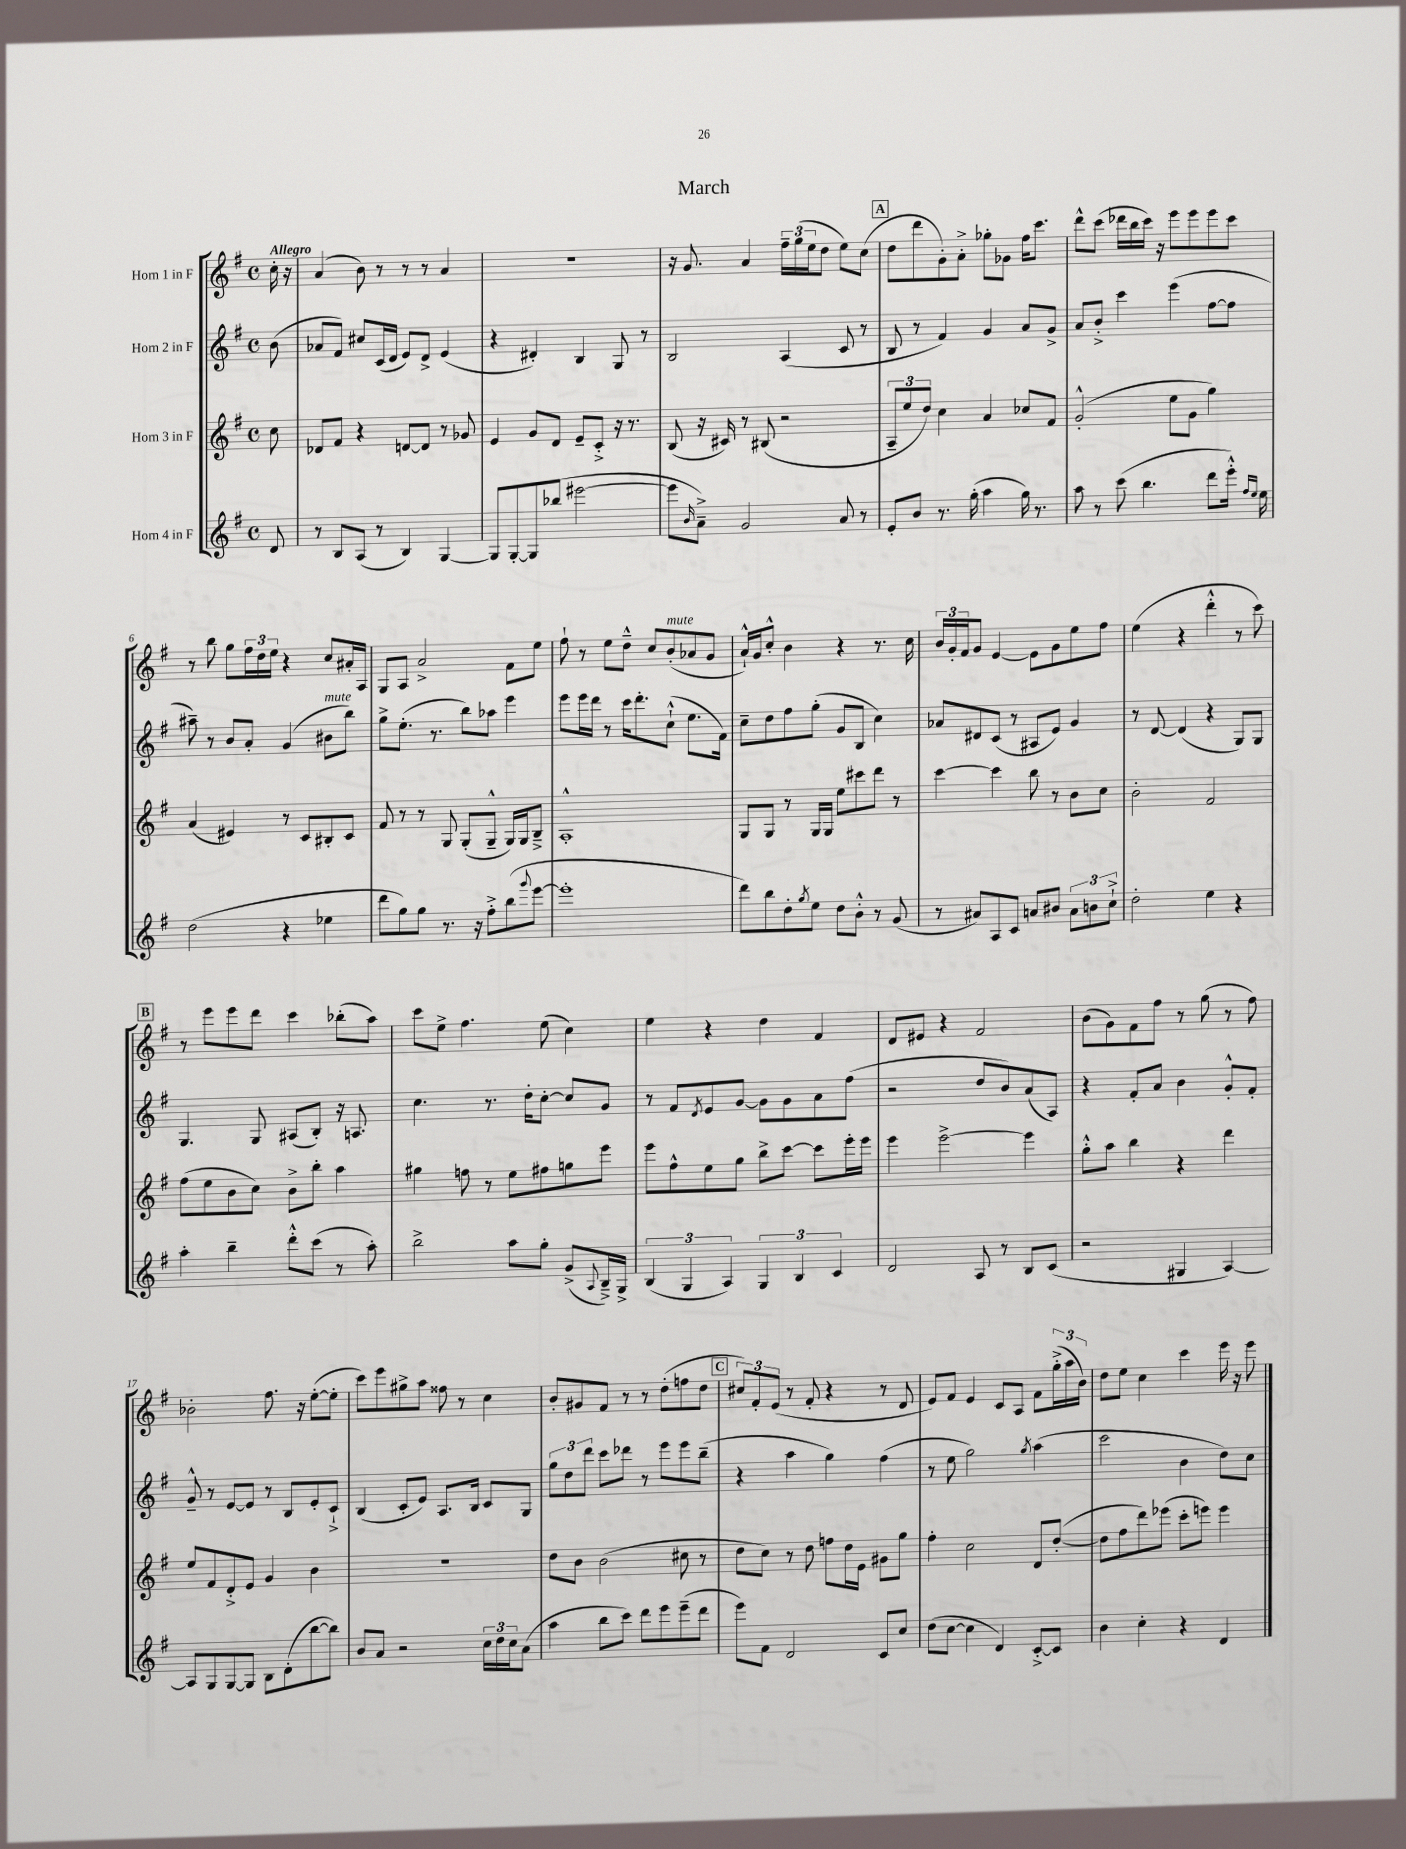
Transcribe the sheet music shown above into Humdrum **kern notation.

**kern	**kern	**kern	**kern
*part4	*part3	*part2	*part1
*staff4	*staff3	*staff2	*staff1
*I"Horn 4 in F	*I"Horn 3 in F	*I"Horn 2 in F	*I"Horn 1 in F
*clefG2	*clefG2	*clefG2	*clefG2
*k[f#]	*k[f#]	*k[f#]	*k[f#]
*M4/4	*M4/4	*M4/4	*M4/4
*met(c)	*met(c)	*met(c)	*met(c)
=	=	=	=
!	!	!	!LO:TX:a:B:t=Allegro
8d/	8cc\	(8b\	16cc'\
.	.	.	16r
=1	=1	=1	=1
8r	8d-X/L	8a-X/L	(4a/
8B/L	8f#/J	8f#/J)	.
(8A/J	4r	8cc#X/L	8b\)
8r	.	(16c/L	8r
.	.	16d/JJ	.
4B/)	[8dn/L	8e/L)	8r
.	8d/J]	8d^/J	8r
[4G/	8r	(4e/	4a/
.	8g-X/	.	.
=2	=2	=2	=2
8G/L]	4e/	4r	1r
[8G'/	.	.	.
8G/]	8g/L	4d#X'/)	.
(8bb-X/J	8d/J	.	.
[2eee#X\	8e~/L	4B/	.
.	8c'^/J	.	.
.	16r	8G/	.
.	8.r	.	.
.	.	8r	.
=3	=3	=3	=3
8eee#\L]	(8B/	2B/	16r
.	.	.	8.g/
16qqb/	.	.	.
8a~^\J)	16r	.	.
.	16c#X/)	.	.
2g/	8r	.	4a/
.	(8B#X/	.	.
.	2r	(4A/	24ff#~\LL
.	.	.	(24gg\
.	.	.	24ee\J
.	.	.	8dd\J
8a/	.	8c/	8ee\L)
8r	.	8r	(8cc\J
!!LO:REH:place=s1:t=A
=4	=4	=4	=4
8e'/L	12A~/L	8B/	8dd\L
.	12ee/	.	.
8b/J	.	8r	8ddd\
.	12dd/J)	.	.
8.r	4cc\	4f#/)	8g'\)
.	.	.	8a'^\J
(16gg'\	.	.	.
4aa\	4a/	4g/	8gg-X'\L
.	.	.	8g-X\J
16gg\)	8cc-X/L	8a/L	16ff#\KL
8.r	.	.	8.ccc\J
.	8f#/J	8g^/J	.
=5	=5	=5	=5
8aa\	(2g'^^/	8a/L	8ddd^^\L
8r	.	8b'^/J	(8ccc\J
(8ccc\	.	4ccc\	16ddd-X\LL
.	.	.	16bb\
4.bb\	.	.	16ccc\JJ)
.	.	.	16r
.	8ee\L	(4eee\	8eee\L
.	8g\J	.	8eee\
8ddd\L	4gg\)	[8ff#\L	8eee\
16eee'^^\Jk)	.	8ff#\J]	8ccc\J
16qqff#/LL	.	.	.
16qqee/JJ	.	.	.
16ee\	.	.	.
!!LO:LB:g=z
=6	=6	=6	=6
(2dd\	(4a/	8aa#X~\)	8r
.	.	8r	8bb\
.	4e#X/)	8b/L	8gg\L
.	.	8a'/J	24ff#\L
.	.	.	24dd\
.	.	.	24ee\JJ
4r	8r	(4g/	4r
.	8c/L	.	.
!	!	!LO:TX:a:i:t=mute	!
4ee-X\	8B#X'/	8b#X\L	8cc/L
.	8c/J	8bb\J)	16a#X'/L
.	.	.	16A/JJ
=7	=7	=7	=7
8ddd\L	8f#/	8gg^\L	8G/L
8gg\)	8r	(8.ee'\J	8A/J
8gg\J	8r	.	2a^/
.	.	8.r	.
8.r	8G/	.	.
.	(8G'/L	8bb\L)	.
16r	.	.	.
8ff#'^\L	8G~^^/J	8aa-X\J	.
(8bb\	16G/LL)	4eee\	8f#\L
.	16G/J	.	.
8qqggg/	.	.	.
[8eee\J	8B~^/J	.	8ee\J
=8	=8	=8	=8
1eee']	1A'^^	8eee\L	8ff#`\
.	.	16eee\L	8r
.	.	16ddd\JJ	.
.	.	8r	8ee\L
.	.	16ccc\KL	8dd~^^\J
.	.	8.ddd'\	.
.	.	.	8cc/L
!	!	!	!LO:TX:a:i:t=mute
.	.	(8cc`^^\J	(8b'/
.	.	8.ee\L	8a-X/
.	.	.	8g/J
.	.	16f#\Jk)	.
=9	=9	=9	=9
8ddd\L)	8G/L	8cc~\L	16a`^^/LL)
.	.	.	16g/J
8bb\	8G/J	8dd\	8cc'^^/J
8dd'\	8r	8ff#\	4b\
8qgg/	.	.	.
8ee\J	16G/LL	(8gg'\J	.
.	16G/JJ	.	.
8dd\L	8ee\L	8g/L	4r
8b'^^\J	8ccc#X\	8B/J	.
8r	8ddd\J	4cc\)	8.r
(8g/	8r	.	.
.	.	.	16cc\
=10	=10	=10	=10
8r	[4ccc\	8a-X/L	24b/LL
.	.	.	24g'/
.	.	.	24f#/J
8a#X/L)	.	8d#X/	8g/J
8A/	4ccc\]	(8c/J	[4e/
8c/J	.	8r	.
8an/L	8bb\	8A#X/L	8e\L]
8b#X/J	8r	8e/J)	8g\
12a\L	8b\L	4g/	8ee\
12bn\	.	.	.
.	8cc\J	.	8ff#\J
12cc`^\J	.	.	.
=11	=11	=11	=11
2dd'\	2b'\	8r	(4ee\
.	.	[8d/	.
.	.	(4d/]	4r
4ee\	2f#/	4r	4ddd'^^\
4r	.	8G/L)	8r
.	.	8G/J	8ccc\)
!!LO:LB:g=z
!!LO:REH:place=s1:t=B
=12	=12	=12	=12
4aa'\	(8ff#\L	4.G/	8r
.	8ee\	.	8eee\L
4bb~\	8b\	.	8eee\
.	8cc\J)	8G/	8ddd\J
8ddd'^^\L	8b^\L	(8A#X/L	4ccc\
(8ccc\J	8bb'\J	8B'/J)	.
8r	4aa\	16r	(8bb-X'\L
.	.	8.An/	.
8aa'\)	.	.	8aa\J)
=13	=13	=13	=13
2bb^\	4gg#X\	4.cc\	8ccc\L
.	.	.	8ee^\J
.	8ffn\	.	4.ff#\
.	8r	8.r	.
8aa\L	8ee\L	.	.
.	.	16dd'\KL	.
8gg'\J	8ff#X\	[8cc'\J	(8ee\
(8g^/L	8ggn\	8cc/L]	4cc\)
8qqA/	.	.	.
16B~^/L)	8eee\J	8g/J	.
16G^/JJ	.	.	.
=14	=14	=14	=14
(6B/	8eee\L	8r	4ee\
.	8ff#^^\	8f#/L	.
6G/	.	.	.
.	.	8qd/	.
.	8ee\	8e/	4r
6A/)	.	.	.
.	8gg\J	[8g/J	.
6G/	8bb^\L	8g\L]	4dd\
.	[8ccc\J	8g\	.
6B/	.	.	.
.	8ccc\L]	8a\	4f#/
6c/	.	.	.
.	16eee'\L	(8ff#\J	.
.	16eee\JJ	.	.
=15	=15	=15	=15
2d/	4eee\	2r	8d/L
.	.	.	8e#X/J
.	[2eee^\	.	4r
8A/	.	8dd/L	2f#/
8r	.	8b/)	.
8B/L	4eee\]	(8a/	.
(8c/J	.	8A/J)	.
=16	=16	=16	=16
2r	8gg'^^\L	4r	(8b\L
.	8aa\J	.	8g\)
.	4bb\	8f#'/L	8f#\
.	.	8a/J	8ff#\J
4G#X/	4r	4b\	8r
.	.	.	(8gg\
[4A/)	4ddd\	8g'^^/L	8r
.	.	8f#'/J	8ff#\)
!!LO:LB:g=z
=17	=17	=17	=17
8A/L]	8ee/L	8g~^^/	2b-X'\
8G/	8f#/	8r	.
[8G/	8d'^/	[8e/L	.
8G/J]	8e/J	8e/J]	.
8B\L	4g/	8r	8.ff#\
(8d'\	.	8B/L	.
.	.	.	16r
[8bb\	4b\	8e'/	([8ee'\L
8bb\J])	.	8c`^/J	8ee'\J]
=18	=18	=18	=18
8b/L	1r	(4B/	8ccc\L)
8a/J	.	.	8eee\
2r	.	8c'/L	8gg#X^\
.	.	8e/J)	8aa\J
.	.	8.A/L	8ff##X\
.	.	.	8r
.	.	16B/Jk	.
24cc\LL	.	8c/L	4cc\
24dd\	.	.	.
24cc\J	.	.	.
(8a\J	.	8G/J	.
=19	=19	=19	=19
4aa\	8dd\L	12gg\L	8b'/L
.	.	12dd\	.
.	8b\J	.	8g#X/
.	.	12ddd\J	.
8bb\L	(2b\	8ccc\L	8f#/J
8ccc\J)	.	8ddd-X\J	8r
8ddd\L	.	8r	8r
8eee\	.	8eee\L	(8dd'\L
(8eee~\	8cc#X\	8eee\	8ffn\
8ddd\J	8r	(8bb~\J	8dd\J
!!LO:REH:place=s1:t=C
=20	=20	=20	=20
8eee\L)	8dd\L	4r	12cc#X/L)
.	.	.	12f#'/
8f#\J	8cc\J)	.	.
.	.	.	(12e/J
2d/	8r	4aa\	8r
.	8dd\	.	8f#'/
.	8ffn\L	4gg\)	4r
.	16dd\L	.	.
.	16e\JJ	.	.
8c/L	8g#X\L	(4ff#\	8r
8cc/J	8gg\J	.	8d/
=21	=21	=21	=21
(8dd\L	4ff#'\	8r	8e/L)
[8cc\J	.	8ee\	8f#/J
4cc\]	2cc\	2gg\)	4e/
4d/)	.	.	8c/L
.	.	.	8A/J
.	.	8qgg/	.
[8c'^/L	8d/L	(4aa\	8f#\L
8c/J]	([8dd'/J	.	(24gg'^\L
.	.	.	24aa\
.	.	.	24b\JJ)
=22	=22	=22	=22
4b\	8dd\L]	2ccc\	8dd\L
.	8ff#\	.	8ee\J
4cc'\	8ddd\)	.	4cc\
.	(8eee-X\J	.	.
4r	8ccc'\L	4b\	4ccc\
.	8eeen\J)	.	.
4d/	4eee\	8dd\L)	16eee\
.	.	.	16r
.	.	8cc\J	8eee\
==	==	==	==
*-	*-	*-	*-
